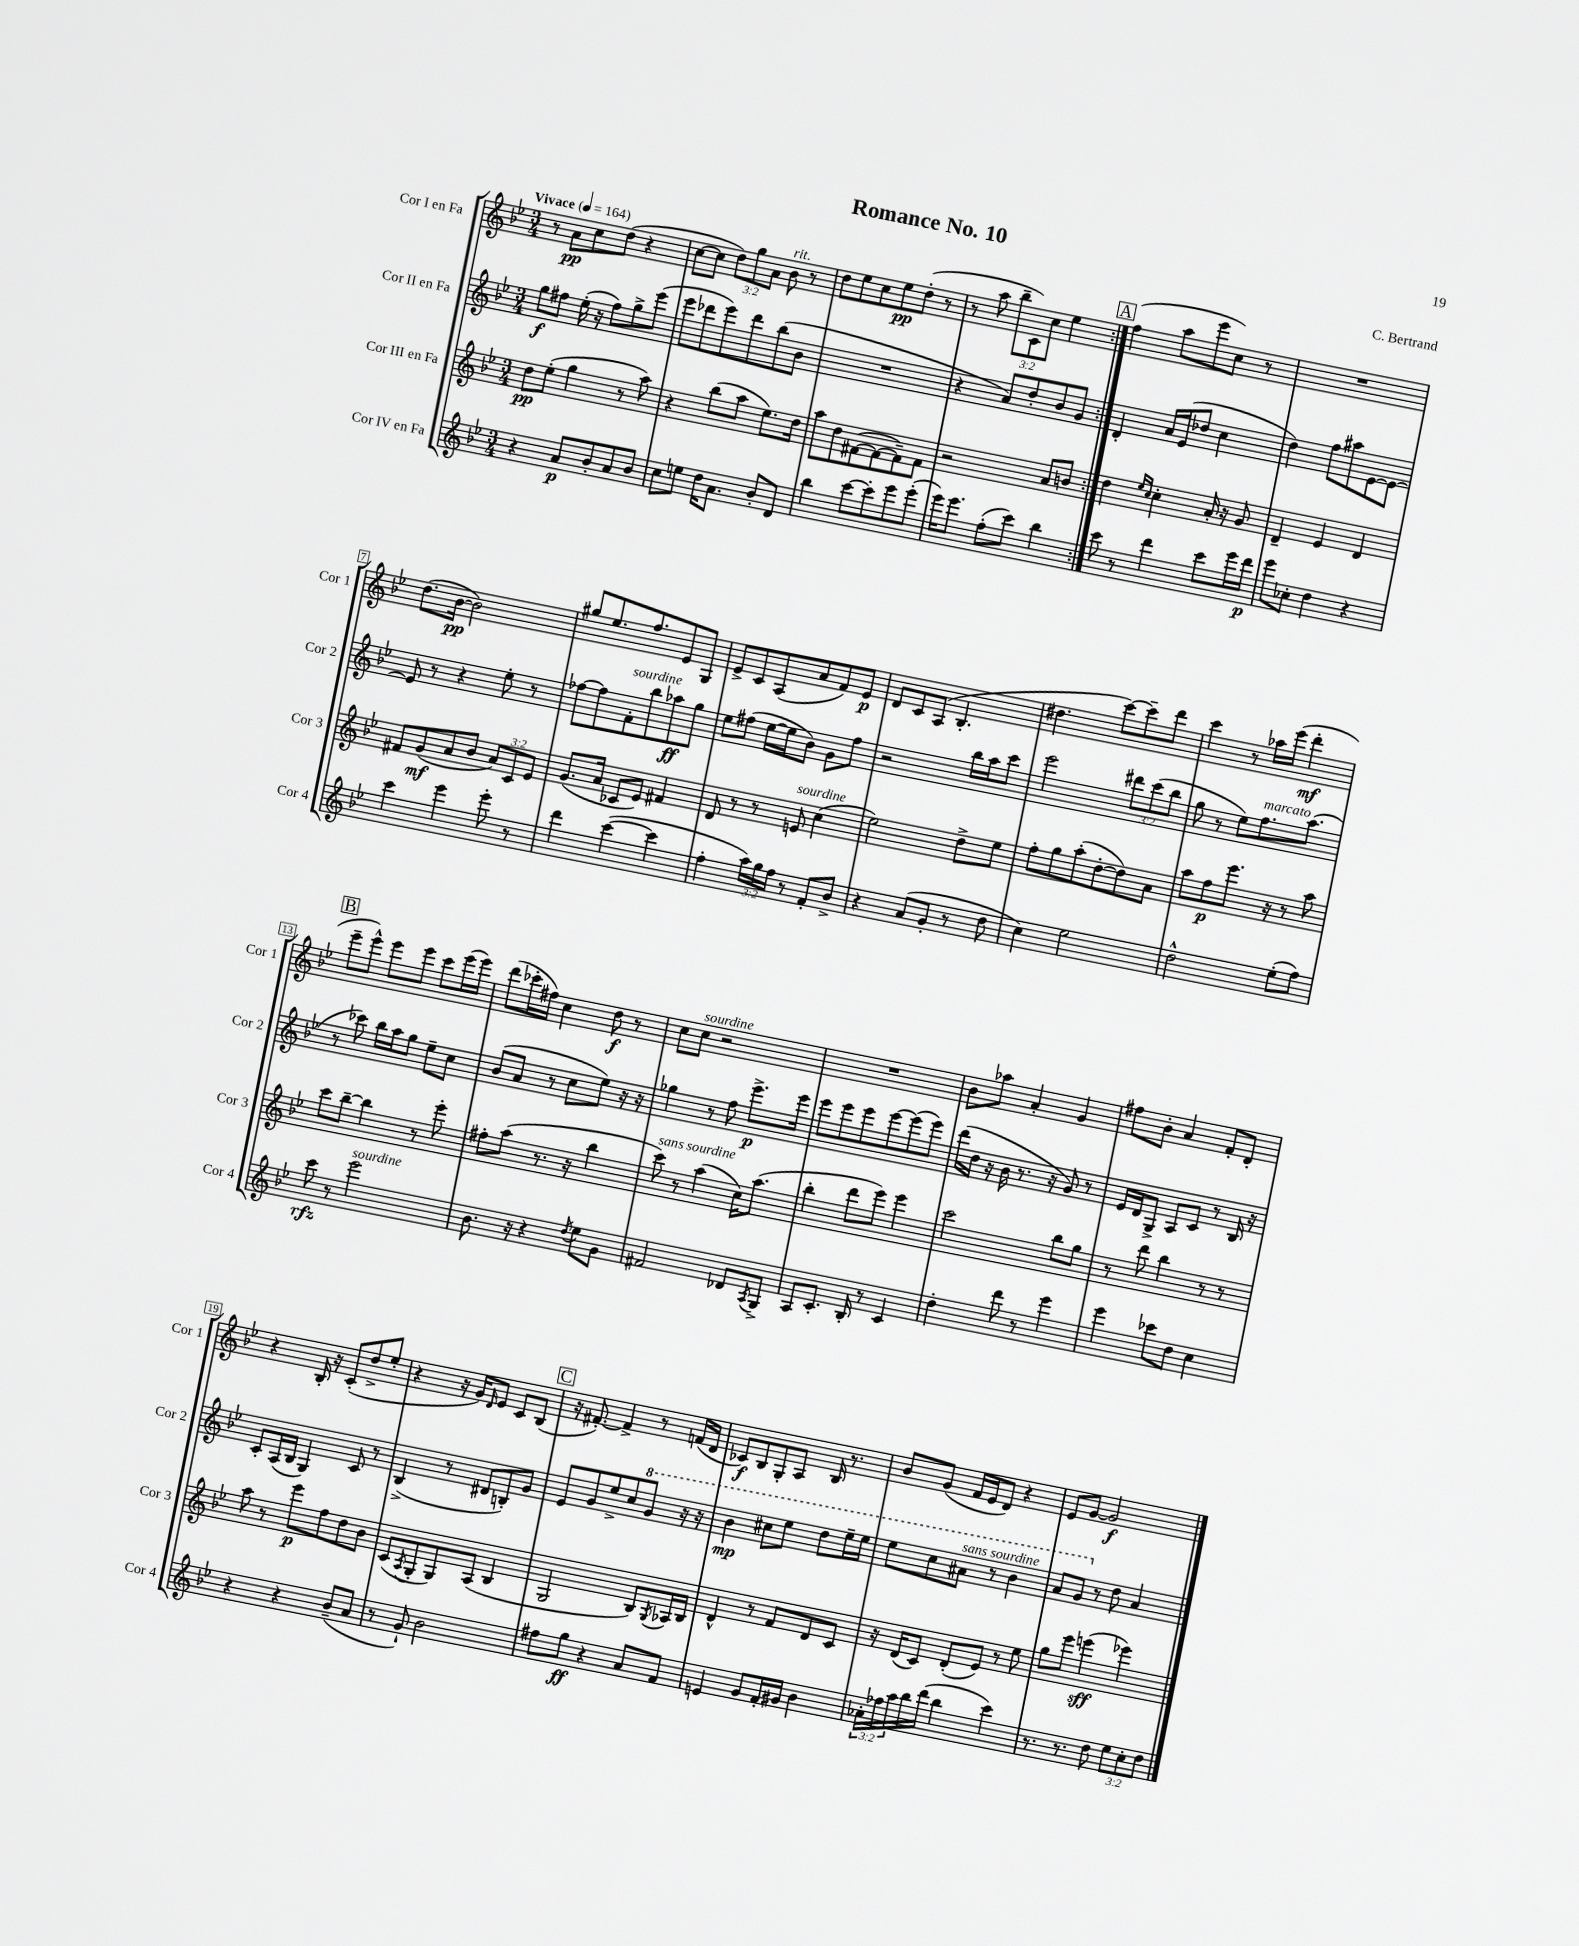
\header { title = "Romance No. 10" composer = "C. Bertrand" }
<<
\new StaffGroup <<
\new Staff = "s0" \with { instrumentName = "Cor I en Fa" shortInstrumentName = "Cor 1" } {
    \clef treble \key bes \major \numericTimeSignature \time 3/4 \override Staff.TupletNumber.text = #tuplet-number::calc-fraction-text \tempo "Vivace" 4 = 164
    \repeat volta 2 { r8 a'8\pp c''8 d''8( r4 |
    c''8~ c''8 \tuplet 3/2 { d''8) g''8 a'8 } bes'8^\markup { \italic "rit." } r8 |
    d''8 ees''8 c''8 ees''8\pp d''8-.( r8 |
    r8 a''8 \tuplet 3/2 { bes''8-- c'8) c''8 } ees''4 | }
    \mark \markup { \box "A" } f''4( a''8 ees'''8 c''8) r8 |
    R2. |
    d''8.( bes'16~\pp bes'2) |
    gis''8 ees''8. f''8. ees'8 g8 |
    ees'8-> c'8 a8( a'8 f'8) ees'8\p |
    d'8 c'8 a8( bes4.-. |
    dis''4. c'''8~) c'''8-- d'''8 |
    c'''4 r8 aes''16 ees'''16( d'''4-.\mf |
    \mark \markup { \box "B" } ees'''8-- ees'''8-^) ees'''8 ees'''8 c'''8 ees'''16( ees'''16) |
    d'''8( ces'''16-. fis''16) c''4 d''8\f r8 |
    c''8 c''8^\markup { \italic "sourdine" } r2 |
    R2. |
    bes'8 aes''8 a'4-. g'4 |
    fis''8 bes'8-. a'4 f'8-. d'8-. |
    r4 bes16-. r16 c'8-.( d''8-> ees''8-. |
    r4 r16 g'16) \grace { d'16 } ees'8 c'8 bes8( |
    \mark \markup { \box "C" } r16 fis'8.~-.) fis'4-> r8 f'16( d'16 |
    ces'8\f) bes8 g8-. a8 bes16 r8. |
    bes'8 g'8( f'16 ees'16 d'8) r4 |
    ees'8 g'8~ g'2\f \bar "|." |
}
\new Staff = "s1" \with { instrumentName = "Cor II en Fa" shortInstrumentName = "Cor 2" } {
    \clef treble \key bes \major \numericTimeSignature \time 3/4 \override Staff.TupletNumber.text = #tuplet-number::calc-fraction-text
    \repeat volta 2 { g''8\f fis''8 ees''16-.( r16 fis''8) g''8-> ees'''8( |
    ees'''8 des'''8 ees'''8) des'''8 bes''8( bes'8 |
    R2. |
    r4 a'8) d''8-. bes'8 g'8 | }
    \mark \markup { \box "A" } d'4-. a'16 ees'16( des''8 c''4 |
    d''4) f''8 ais''8 ees'8~ ees'8~ |
    ees'8 r8 r4 ees''8-. r8 |
    fes''8~ fes''8 f'8-.^\markup { \italic "sourdine" } bes''8 aes''8\ff g''8 |
    ees''8 fis''8( ees''16~ ees''16 bes'8) g'8 fis''8 |
    r2 bes''16 a''16 c'''8 |
    ees'''2 \tuplet 3/2 { dis'''8 c'''8( bes''8 } |
    g''8 r8 ees''8) f''8.^\markup { \italic "marcato" } a''8.( |
    \mark \markup { \box "B" } r8 ces'''8) bes''16 a''16 g''8 ees''8-- c''8 |
    bes'8( a'8 r8 c''8 ees''8) r16 r16 |
    ges''4 r8 f''8 ees'''8.->\p ees'''16 |
    ees'''8 ees'''8 ees'''8 ees'''8~ ees'''8( ees'''8) |
    d'''16( d''16 r16 bes'16 r8. r16 g'8) r8 |
    ees'16 d'16 g8-> a8 c'8 r8 bes16 r16 |
    c'8-. a16( bes16 g4) c'8 r8 |
    bes4->( r8 dis'8 b8-.) g'8 |
    \mark \markup { \box "C" } ees'8 g'8 ees''8-> c''8 \ottava #1 g''8 r16 r16 |
    bes''4\mp cis'''8 ees'''8 d'''8 ees'''16-- ees'''16 |
    ees'''8 c'''8 ais''8^\markup { \italic "sans sourdine" } r8 bes''4 |
    a''8 g''8 \ottava #0 r8 d''8 a'4 \bar "|." |
}
\new Staff = "s2" \with { instrumentName = "Cor III en Fa" shortInstrumentName = "Cor 3" } {
    \clef treble \key bes \major \numericTimeSignature \time 3/4 \override Staff.TupletNumber.text = #tuplet-number::calc-fraction-text
    \repeat volta 2 { d''8\pp ees''8-.( g''4 r8 a''8) |
    r4 bes''8( a''8 ees''8.) d''16 |
    a''8 d''8 fis'8~( fis'8~ fis'8--) fis'8 |
    r2 a'8 b'8 | }
    \mark \markup { \box "A" } d''4 \grace { ees''16 c''16 } c''4-. a'16-. r16 g'8 |
    d'4-- ees'4 d'4 |
    fis'8 g'8\mf( a'8 bes'8 \tuplet 3/2 { a'8) c'8 ees'8 } |
    g'8.( a'16 ces'8 ees'8) fis'4 |
    d'8 r8 r8 e'8^\markup { \italic "sourdine" } c''4( |
    ees''2) d''8-> ees''8 |
    f''8-. g''8 a''8-.( d''8~-. d''8) a'8 |
    a''8 f''8\p ees'''8. r16 r8 a''8 |
    \mark \markup { \box "B" } c'''8 bes''8~-- bes''4 r8 ees'''8-. |
    fis''8-. a''8( r8. r16 bes''4 |
    c'''8^\markup { \italic "sans sourdine" }) r8 a''4( c''16) a''8.( |
    bes''4-. d'''8 ees'''8) ees'''4 |
    c'''2 bes''8 g''8 |
    r8 d'''8 bes''4 r8 r8 |
    a''8 r8 ees'''8\p f''8 d''8 bes'8 |
    c'8( \acciaccatura { a8 } g8-. g8) a8( bes4 |
    \mark \markup { \box "C" } g2 bes8) \acciaccatura { g8 } aes16 bes16 |
    d'4-^ r8 f'8 d'8 c'8 |
    r16 d'16( c'8) d'8-.( ees'8) r8 ees''8 |
    g''8 ees'''8 e'''4\sff( ees'''4) \bar "|." |
}
\new Staff = "s3" \with { instrumentName = "Cor IV en Fa" shortInstrumentName = "Cor 4" } {
    \clef treble \key bes \major \numericTimeSignature \time 3/4 \override Staff.TupletNumber.text = #tuplet-number::calc-fraction-text
    \repeat volta 2 { r4 a'8\p bes'8-. a'8 bes'8 |
    c''8 e''8 d''16 a'8. bes'8-. d'8 |
    bes''4 c'''8~ c'''8-. ees'''8 ees'''8-.( |
    ees'''16) ees'''8. f''8-.( c'''8) bes''4 | }
    \mark \markup { \box "A" } c'''8 r8 d'''4 c'''8 ees'''16 d'''16\p |
    ees'''8 ces''8-. d''4 r4 |
    c'''4 ees'''4 ees'''8-. r8 |
    d'''4 c'''4~( c'''4 |
    f''4-. \tuplet 3/2 { a''16) g''16 f''16 } r8 f'8-. bes'8-> |
    r4 a'8( g'8-. r8 d''8 |
    c''4) ees''2 |
    d''2-^ ees''8-.( f''8) |
    \mark \markup { \box "B" } c'''8\rfz r8 ees'''2^\markup { \italic "sourdine" } |
    bes'8. r16 r4 \acciaccatura { d''8 } ees''8 g'8 |
    fis'2 des'8 \acciaccatura { a8 } g8-> |
    a8 c'8.-. bes16-. r8 c'4 |
    d''4-. d'''8 r8 ees'''4 |
    ees'''4 ces'''8 d''8 c''4 |
    r4 r4 bes'8--( a'8 |
    r8 g'8-!) bes'2 |
    \mark \markup { \box "C" } fis''8 g''8\ff r4 a'8 f'8 |
    e'4 g'8 f'16-. gis'16 bes'4 |
    \tuplet 3/2 { aes'16-. fes''16 a''16 } bes''16 d'''16( bes''4 c'''4) |
    r8. r8. d''8 \tuplet 3/2 { ees''8 c''8-. d''8 } \bar "|." |
}
>>
>>
\layout { \context { \Score \override BarNumber.stencil = #(make-stencil-boxer 0.1 0.3 ly:text-interface::print) } }
